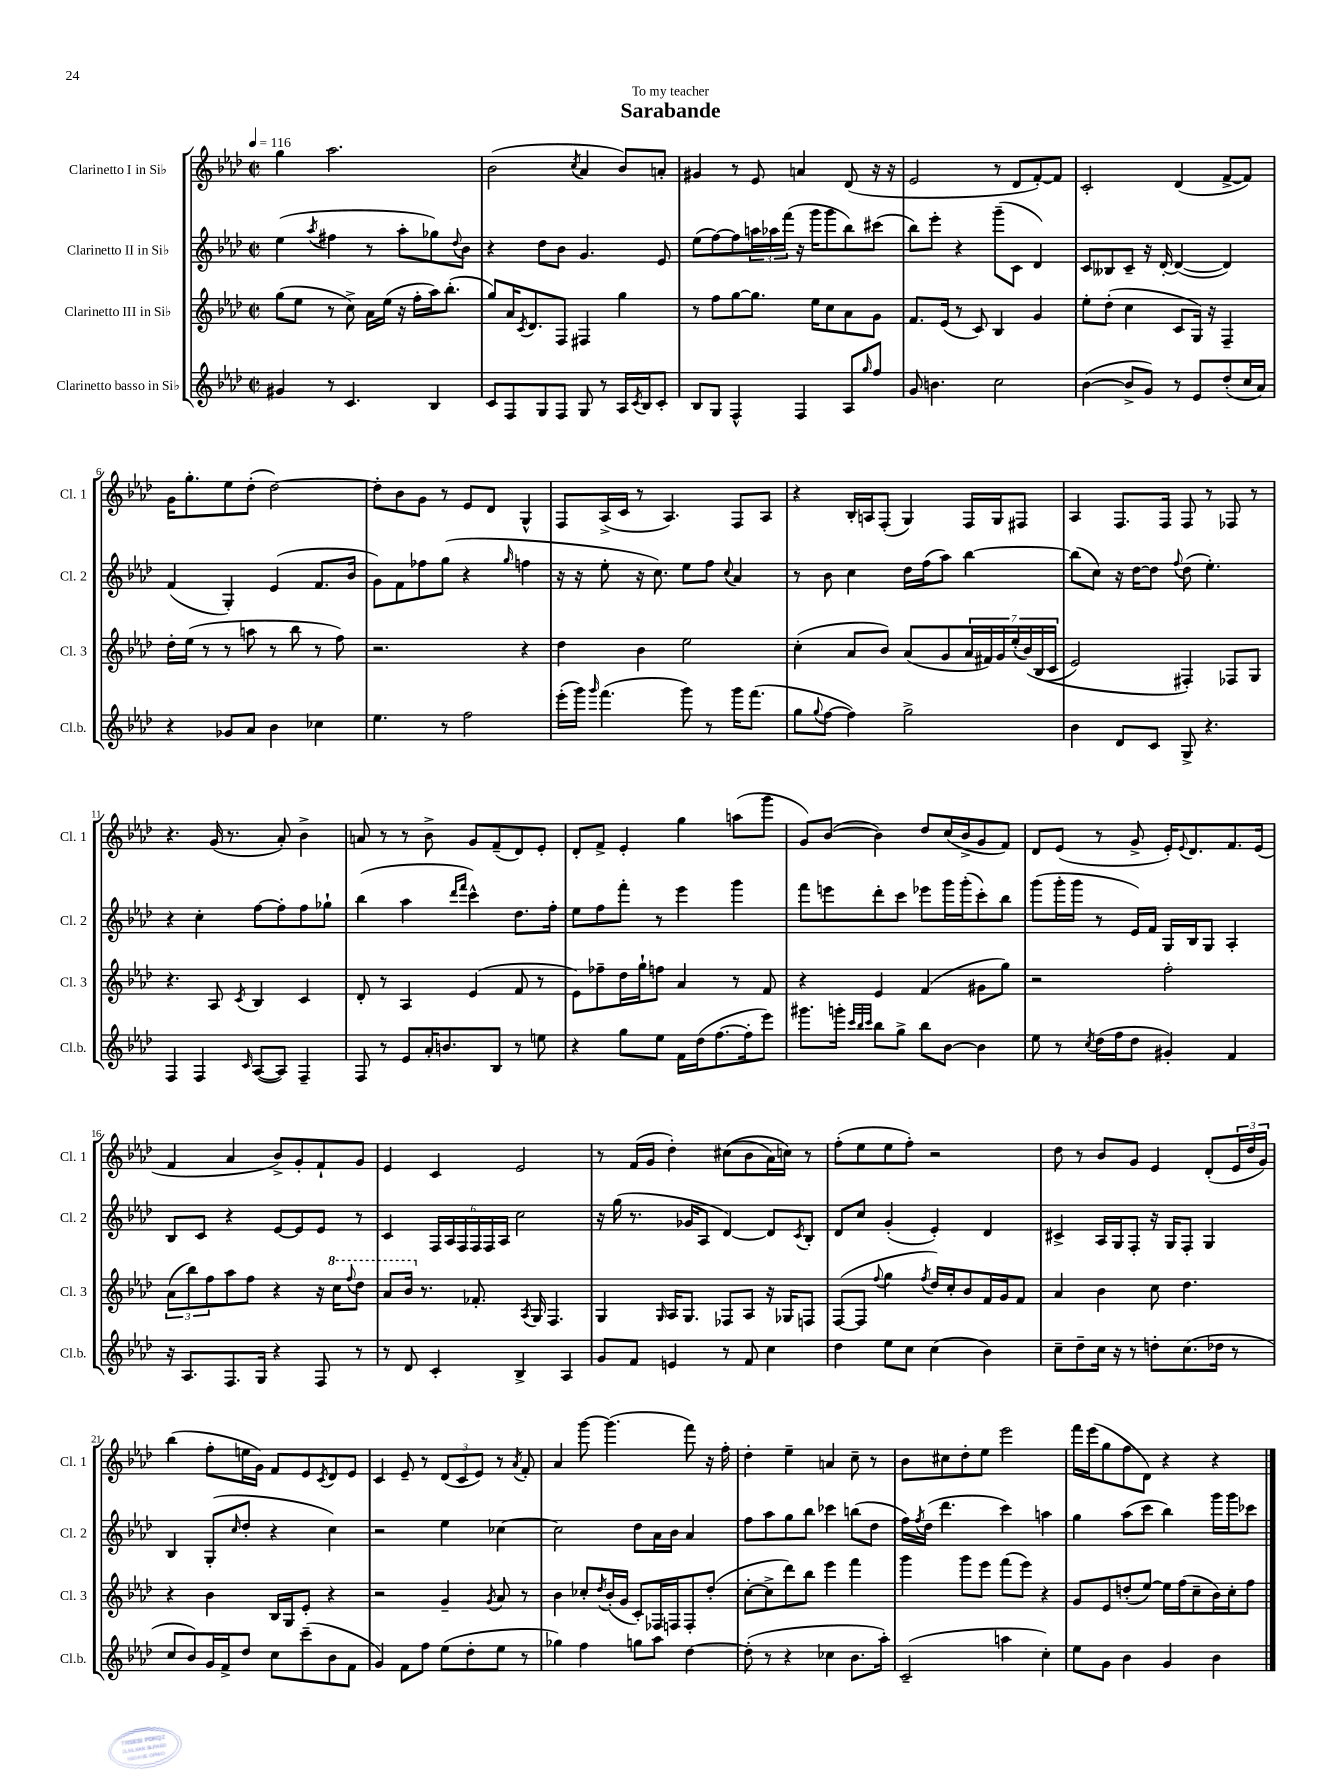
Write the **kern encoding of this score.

**kern	**kern	**kern	**kern
*staff4	*staff3	*staff2	*staff1
*clefG2	*clefG2	*clefG2	*clefG2
*k[b-e-a-d-]	*k[b-e-a-d-]	*k[b-e-a-d-]	*k[b-e-a-d-]
*M2/2	*M2/2	*M2/2	*M2/2
*met(c|)	*met(c|)	*met(c|)	*met(c|)
*MM116	*MM116	*MM116	*MM116
4g#/	(8gg\L	(4ee-\	4gg\
.	8ee-\J	.	.
.	.	8qaa-/	.
8r	8r	4ff#\	2.aa-\
4.c/	8cc^\)	.	.
.	16a-\LL	8r	.
.	(16ee-\JJ	.	.
.	16r	8aa-'\L	.
.	16ff'\LL	.	.
4B-/	16aa-\J)	8gg-\)	.
.	(8.bb-'\J	.	.
.	.	8qqdd-/	.
.	.	8b-\J	.
=	=	=	=
8c/L	8gg/L)	4r	(2b-\
8F/	16a-/K	.	.
.	8qc/	.	.
.	8.d-/	.	.
8G/	.	8dd-\L	.
8F/J	8F/J	8b-\J	.
.	.	.	8qcc/
8G/	4F#/	4.g/	4a-/
8r	.	.	.
16A-/LL	4gg\	.	8b-/L)
8qc/	.	.	.
16B-/J	.	.	.
8c'/J	.	8e-/	8a'/J
=	=	=	=
8B-/L	8r	(8ee-\L	4g#/
8G/J	8ff\L	[8ff\)	.
4F^^/	[8gg\	8ff\]	8r
.	8.gg\]J	24aa\L	8e-/
.	.	24aa-\	.
.	.	(24fff\JJ	.
4F/	.	16r	4a/
.	16ee-\LK	16ggg\LK	.
.	8cc\	8ggg\	.
8A-/L	8a-\	8bb-\)	(8d-/
16qqgg/	.	.	.
8ff/J	8g\J	(8ccc#\J	16r
.	.	.	16r
=	=	=	=
8g/	8.f/L	8bb-\L)	2e-/
4.b\	.	8eee-'\J	.
.	(16e-/Jk	.	.
.	8r	4r	.
.	8c/)	.	.
2cc\	4B-/	(8ggg~\L	8r
.	.	8c\J	8d-/L
.	4g/	4d-/)	[8f'/)
.	.	.	8f/]J
=	=	=	=
([4b-\	8ee-'\L	8c/L	2c'/
.	(8dd-'\J	8B--/	.
8b-^/]L	4cc\	8c~/J	.
8g/J)	.	16r	.
.	.	[16d-'/	.
8r	8c/L	(4d-/_	(4d-/
8e-/L	16G/Jk)	.	.
.	16r	.	.
(8dd-'/	4F~/	4d-/])	[8f^/L
16cc/L	.	.	8f/]J)
16a-/JJ)	.	.	.
=	=	=	=
4r	16dd-'\LL	(4f/	16g\LK
.	(16ee-\JJ	.	8.gg'\
.	8r	.	.
8g-/L	8r	4G'/)	8ee-\
8a-/J	8aa\	.	(8dd-'\J
4b-\	8r	(4e-/	[2dd-\)
.	8bb-\	.	.
4cc-\	8r	8.f/L	.
.	8ff\)	.	.
.	.	16b-/Jk	.
=	=	=	=
4.ee-\	2.r	8g\L)	8dd-'\]L
.	.	8f\	8b-\
.	.	8ff-\	8g\J
8r	.	(8gg\J	8r
2ff\	.	4r	8e-/L
.	.	.	8d-/J
.	.	16qqgg/	.
.	4r	4ff\	4G^^/
=	=	=	=
(16eee-'\LL	4dd-\	16r	8F/L
16ggg\JJ)	.	16r	.
16qqggg/	.	.	.
(4.fff\	.	8ee-'\	(16A-^/L
.	.	.	16c/JJ
.	4b-\	16r	8r
.	.	8.cc\)	.
.	.	.	4.A-/)
8ggg\)	2ee-\	8ee-\L	.
8r	.	8ff\J	.
.	.	8qqcc/	.
16ggg\LK	.	4a-/	8F/L
(8.fff\J	.	.	.
.	.	.	8A-/J
=	=	=	=
8gg\L	(4cc'\	8r	4r
8qqgg/	.	.	.
[8ff\J	.	8b-\	.
4ff\])	8a-/L	4cc\	16B-'/LL
.	.	.	16A/J
.	8b-/J)	.	(8F'/J
2gg^\	(8a-/L	16dd-\LL	4G/)
.	.	(16ff\J	.
.	8g/	8aa-\J)	.
.	28a-/L	[4bb-\	16F/LL
.	28f#/)	.	.
.	.	.	16G/J
.	28g/	.	.
.	(28ee-'/	.	.
.	.	.	8F#/J
.	&(28b-/)	.	.
.	(28B-/	.	.
.	28c/JJ	.	.
=	=	=	=
4b-\	2e-/)	(8bb-\]L	4A-/
.	.	8cc\J)	.
8d-/L	.	16r	8.F/L
.	.	[16dd-\LK	.
8c/J	.	8dd-\]J	.
.	.	.	16F/Jk
.	.	8qqff/	.
8G^/	4F#'/&)	(8dd-\	8F/
4.r	.	4.ee-'\)	8r
.	8F-/L	.	8F-/
.	8G/J	.	8r
=	=	=	=
4F/	4.r	4r	4.r
4F/	.	4cc'\	.
.	8A-/	.	(16g/
.	.	.	8.r
16qqc/	8qc/	.	.
([8A-/L	4B-/	[8ff\L	.
8A-/]J)	.	8ff'\]	8a-'/)
4F~/	4c/	8ff\	4b-^\
.	.	8gg-`\J	.
=	=	=	=
8F/	8d-'/	(4bb-\	8a/
8r	8r	.	8r
8e-/L	4A-/	4aa-\	8r
16a-'/K	.	.	8b-^\
8.b/	.	.	.
.	.	16qqddd-/LL	.
.	.	16qqfff/JJ	.
.	(4e-/	4ccc^^\)	8g/L
8B-/J	.	.	(8f~/
8r	8f/	8.dd-\L	8d-/)
8ee\	8r	.	8e-'/J
.	.	16ff'\Jk	.
=	=	=	=
4r	8e-\L)	8ee-\L	8d-'/L
.	8ff-~\	8ff\	8f^/J
8gg\L	16dd-\L	8fff'\J	4e-'/
.	16gg`\J	.	.
8ee-\J	8ff\J	8r	.
16f\LL	4a-/	4eee-\	4gg\
(16dd-\J	.	.	.
[8.ff\	.	.	.
.	8r	4ggg\	(8aa\L
16ff'\]k	.	.	.
8eee-\J)	8f/	.	8ggg\J
=	=	=	=
8.ggg#\L	4r	8fff\L	8g/L)
.	.	8eee\	([8b-/J
16ggg'\Jk	.	.	.
32qqccc/LLL	.	.	.
32qqbb-/	.	.	.
32qqccc/JJJ	.	.	.
8bb-\L	4e-/	8ddd-'\	4b-\])
8gg^\J	.	8ccc\J	.
8bb-\L	(4f/	8eee-\L	8dd-/L
[8b-\J	.	16ggg\L	(16cc/L
.	.	(16ggg'\J	16b-^/J
4b-\]	8g#\L	8ccc'\)	8g/
.	8gg\J)	8bb-\J	8f/J)
=	=	=	=
8ee-\	2r	(8ggg\L	8d-/L
8r	.	16ggg'\L	(8e-/J
.	.	16ggg\JJ	.
8qcc/	.	.	.
(16dd-\LL	.	8r	8r
16ff\J	.	.	.
8dd-\J	.	16e-/LL)	8g^/
.	.	16f/JJ	.
4g#'/)	2ff'\	16G/LL	16e-'/LK)
.	.	.	8qqe-/
.	.	16B-/J	8.d-/
.	.	8G/J	.
4f/	.	4A-'/	8.f/
.	.	.	(16e-/Jk
=	=	=	=
16r	(12a-\L	8B-/L	4f/
8.A-/L	.	.	.
.	12bb-\)	.	.
.	.	8c/J	.
.	12ff\	.	.
8.F/	8aa-\	4r	4a-/
.	8ff\J	.	.
16G/Jk	.	.	.
4r	4r	[8e-/L	8b-^/L)
.	.	8e-/]	8g'/
8F/	16r	8e-/J	8f`/
.	16ccc\LK	.	.
.	8qqfff/	.	.
8r	8ddd-\J	8r	8g/J
=	=	=	=
8r	8aa-/L	4c/	4e-/
8d-/	16bb-/Jk	.	.
.	8.r	.	.
4c'/	.	24F/LL	4c/
.	.	24A-/	.
.	.	24F/	.
.	8.f-'/	24F/	.
.	.	24F/	.
.	.	24A-/JJ	.
4B-^/	.	2cc\	2e-/
.	8qA-/	.	.
.	16G/	.	.
.	4.F/	.	.
4A-/	.	.	.
=	=	=	=
8g/L	4G/	16r	8r
.	.	(16gg\	.
8f/J	.	8.r	(16f/LL
.	.	.	16g/JJ
.	16qqG/	.	.
4e/	16A-/LK	.	4dd-'\)
.	8.G/J	16g-/LK	.
.	.	8A-/J	.
8r	8F-/L	[4d-/)	&((8cc#\L
8f/	8A-/J	.	8b-\
4cc\	16r	8d-/]L	16a-\L)
.	16G-/LK	.	16cc\JJ&)
.	.	8qc/	.
.	8F/J	8B-'/J	8r
=	=	=	=
4dd-\	([8F/L	8d-/L	(8ff'\L
.	8F/]J	8cc/J	8ee-\
.	8qqff/	.	.
8ee-\L	4gg\	(4g'/	8ee-\
8cc\J	.	.	8ff'\J)
.	8qff/	.	.
(4cc\	16dd-/LL)	4e-'/)	2r
.	16cc'/J	.	.
.	8b-/	.	.
4b-\)	16f/L	4d-/	.
.	16g/J	.	.
.	8f/J	.	.
=	=	=	=
8cc~\L	4a-/	4c#^/	8dd-\
8dd-~\	.	.	8r
16cc\Jk	4b-\	16A-/LL	8b-/L
16r	.	16G/J	.
8r	.	8F'/J	8g/J
8dd'\L	8cc\	16r	4e-/
.	.	16G/LK	.
(8.cc\	4.dd-\	8F'/J	.
.	.	4G/	(8d-'/L
16dd-\Jk	.	.	.
8r	.	.	24e-/L
.	.	.	24dd-/
.	.	.	24g/JJ)
=	=	=	=
8cc/L	4r	4B-/	(4bb-\
8b-/)	.	.	.
16g/L	4b-\	(8G'/L	8ff'\L
16f^/J	.	.	.
.	.	16qqcc/	.
8dd-/J	.	8dd-'/J	16ee\L
.	.	.	16g\JJ)
8cc\L	16B-/LL	4r	8f/L
.	16G/J	.	.
(8ccc~\	8e-'/J	.	8e-/
.	.	.	8qc/
8b-\	4r	4cc\)	8d-/
8f\J	.	.	8e-/J
=	=	=	=
4g/)	2r	2r	4c/
8f\L	.	.	8e-~/
8ff\J	.	.	8r
(8ee-\L	4g~/	4ee-\	(12d-/L
.	.	.	12c/
8dd-'\	.	.	.
.	.	.	12e-/J)
.	8qg/	.	.
8ee-\J	8a-/	[4cc-\	8r
.	.	.	8qa-/
8r	8r	.	8f'/
=	=	=	=
4gg-\)	4b-\	2cc-\]	4a-/
4ff\	8cc-'/L	.	[8ggg\
.	8qdd-/	.	.
.	(16b-'/L	.	(4.ggg\]
.	16g/JJ	.	.
8gg\L	8c'/L)	8dd-\L	.
8aa-\J	16F-/L	16a-\L	.
.	16F/J	16b-\JJ	.
[4dd-\	8F'/	4a-/	8fff\)
.	(8dd-'/J	.	16r
.	.	.	16ff'\
=	=	=	=
(8dd-'\]	[8cc'\L	8ff\L	4dd-'\
8r	8cc^\]	8aa-\	.
4r	8ddd-\)	8gg\	4ee-~\
.	8bb-\J	8bb-\J	.
4cc-\	4eee-\	4ccc-\	4a/
8.b-\L	4fff\	(8bb\L	8cc~\
.	.	8dd-\J	8r
16aa-'\Jk)	.	.	.
=	=	=	=
(2c~/	4ggg\	16ff\LL)	8b-\L
.	.	8qff/	.
.	.	(16dd-\JJ	.
.	.	4.ddd-\	8cc#\
.	8ggg\L	.	8dd-'\
.	8eee-\J	.	8ee-\J
4aa\	(8fff\L	4ccc\)	2eee-\
.	8eee-\J)	.	.
4cc'\)	4r	4aa\	.
=	=	=	=
8ee-\L	8g/L	4gg\	16fff\LL
.	.	.	(16eee-\J
8g\J	8e-/	.	8gg\
4b-\	(8dd'/	(8aa-\L	8ff\
.	[8ee-/J)	8ccc\J	8d-\J)
4g/	16ee-\]LL	4bb-\)	4r
.	(16ff\J	.	.
.	8cc~\	.	.
4b-\	16b-\L)	16ggg\LL	4r
.	16cc'\J	16ggg\J	.
.	8ff\J	8ccc-\J	.
==	==	==	==
*-	*-	*-	*-
